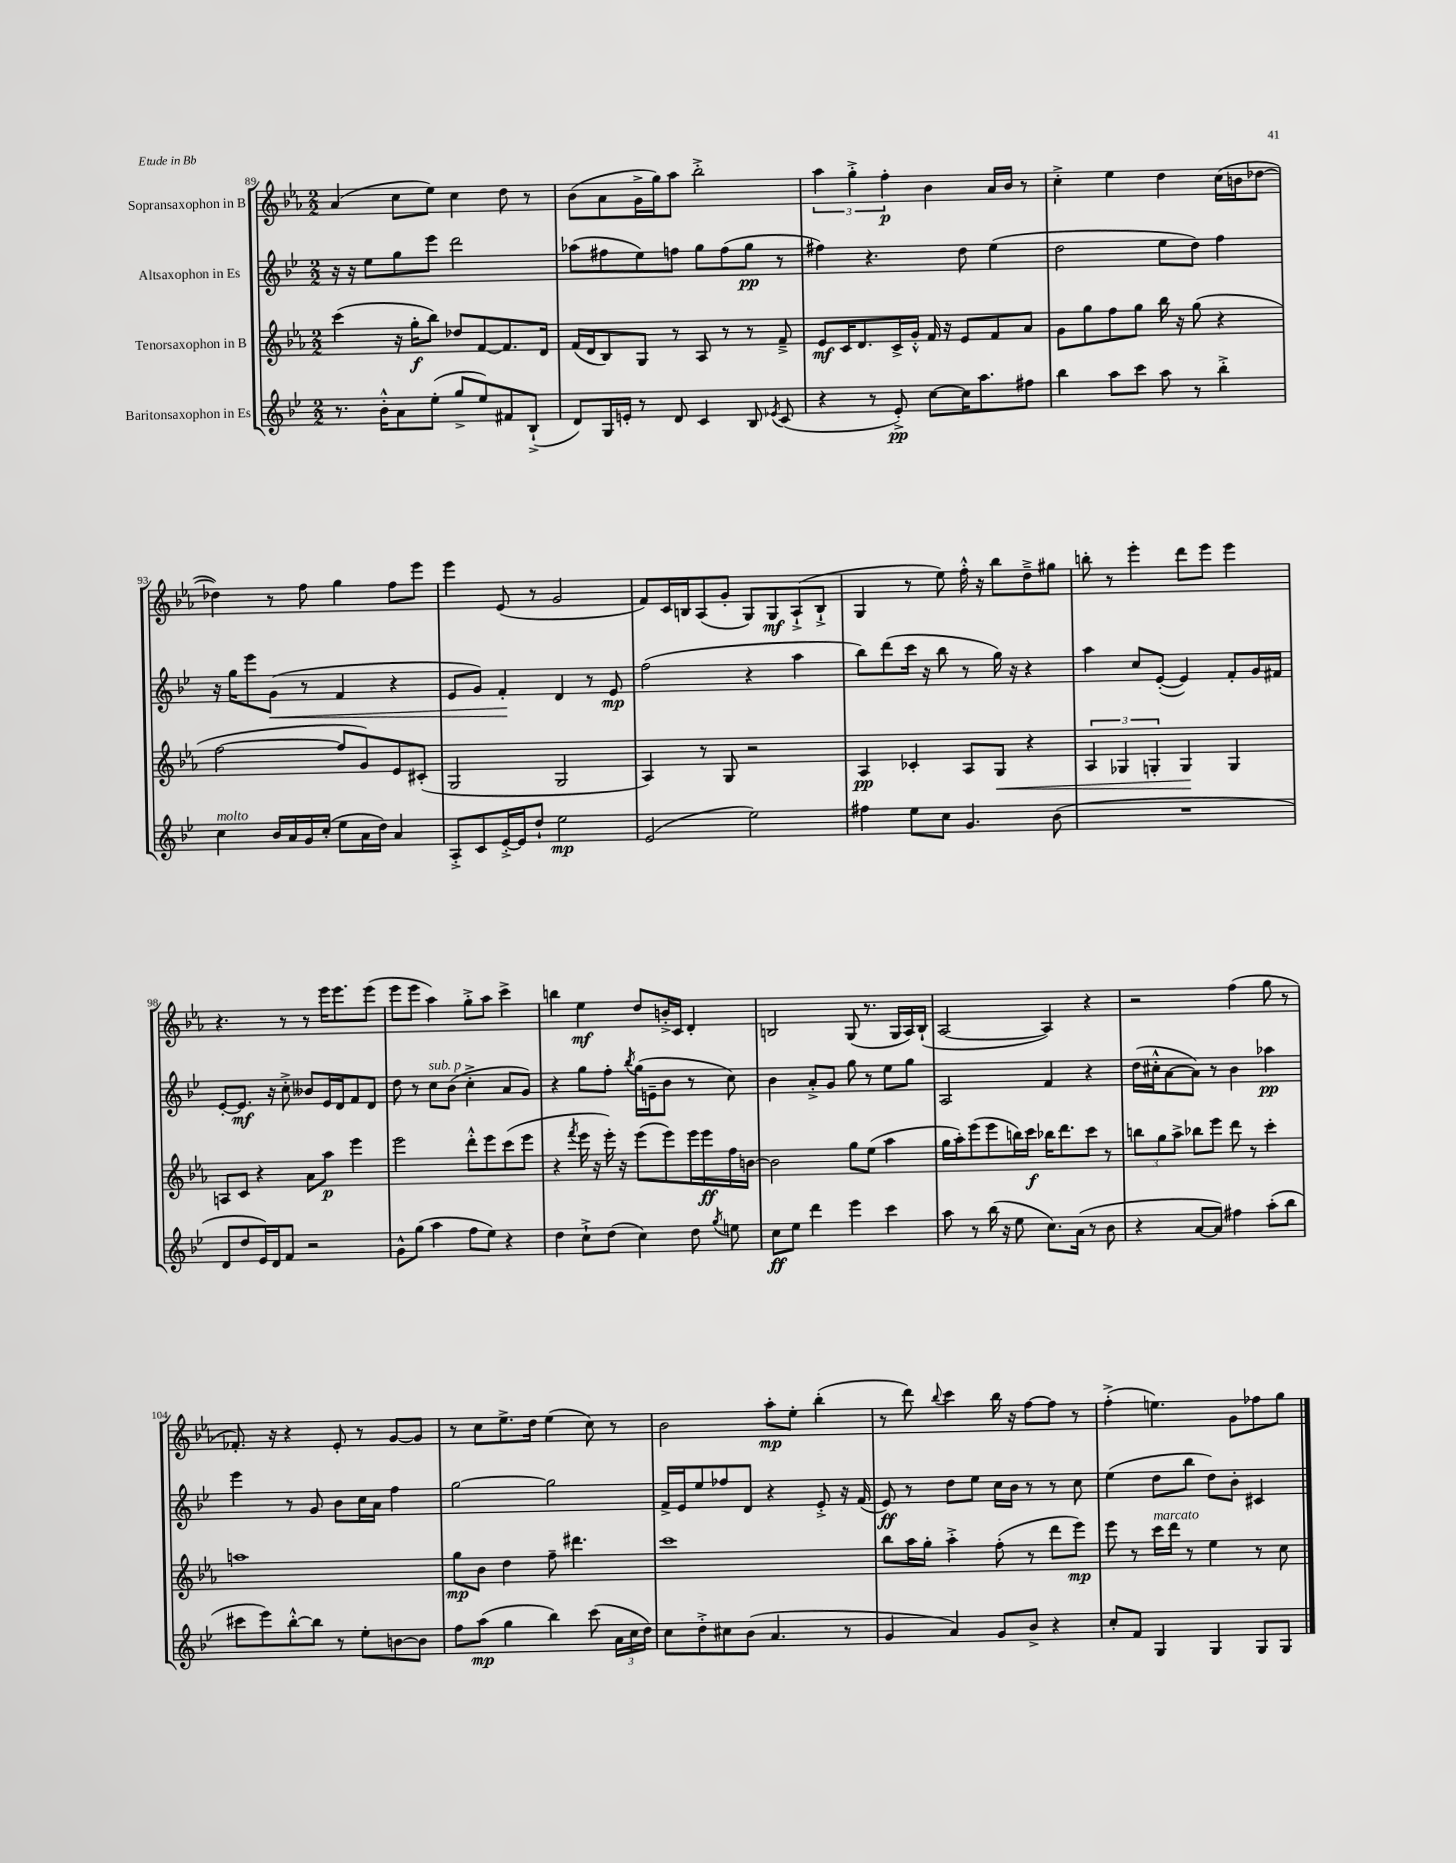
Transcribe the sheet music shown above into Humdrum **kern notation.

**kern	**kern	**kern	**kern
*staff4	*staff3	*staff2	*staff1
*clefG2	*clefG2	*clefG2	*clefG2
*k[b-e-]	*k[b-e-a-]	*k[b-e-]	*k[b-e-a-]
*M2/2	*M2/2	*M2/2	*M2/2
8.r	(4ccc	16r	(4a-
.	.	16r	.
.	.	8ee-	.
16b-'^^	.	.	.
8a	16r	8gg	8cc
.	16gg'	.	.
(8ee-'	8bb-)	8eee-	8ee-)
8gg^	8dd-	2ddd	4cc
8ee-)	[8f	.	.
8f#	8.f]	.	8dd
(8B-`^	.	.	8r
.	16d	.	.
=	=	=	=
8d)	(16f	(8aa-	(8b-
.	16d	.	.
16G	8B-)	8ff#	8a-
16e'	.	.	.
8r	8G	8ee-)	16g^
.	.	.	16gg)
8d	8r	8ff	8aa-
4c	8A-	8gg	2bb-'^
.	8r	(8ff	.
8B-	8r	8gg	.
8qe-	.	.	.
(8c	8f~^	8r	.
=	=	=	=
4r	8e-	4ff#)	6aa-
.	16c	.	.
.	.	.	6gg'^
.	8.d	.	.
8r	.	4.r	.
.	.	.	6ff'
8e-'^)	16c^	.	.
.	16g'^^	.	.
[8cc	16f	.	4b-
.	16r	.	.
16cc]	8e-	8dd	.
8.aa	.	.	.
.	8f	(4ee-	16a-
.	.	.	16b-
8ff#	8a-	.	8r
=	=	=	=
4bb-	8g	2dd	4cc'^
.	8gg	.	.
8aa	8ff	.	4ee-
8ccc	8gg	.	.
8aa	16bb-	8ee-	4dd
.	16r	.	.
8r	(8gg	8dd)	.
4bb-'^	4r	4ff	(16cc
.	.	.	16b
.	.	.	[8dd-
=	=	=	=
4cc	[2ff	16r	4dd-])
.	.	16gg	.
.	.	8eee-	.
16b-	.	(8g	8r
16a	.	.	.
16g	.	8r	8ff
(16cc'	.	.	.
8ee-	8ff]	4f	4gg
16a	8g)	.	.
16dd)	.	.	.
4a	8e-	4r	8ff
.	(8c#'	.	8eee-
=	=	=	=
8A'^	2G	8e-	4eee-
8c	.	8g)	.
[16e-'^	.	4f'	(8e-
16e-]	.	.	.
8dd`	.	.	8r
2ee-	2G	4d	2g
.	.	8r	.
.	.	8e-	.
=	=	=	=
(2e-	4A-)	(2ff	8f)
.	.	.	16c
.	.	.	16B
.	8r	.	(8A-
.	8G	.	8g'
2ee-)	2r	4r	8G)
.	.	.	8G
.	.	4aa	(8A-`^
.	.	.	8B`^
=	=	=	=
4ff#	4A-	8bb-)	4G
.	.	(8ddd	.
8ee-	4c-'	16ccc	8r
.	.	16r	.
8cc	.	8bb-	8ee-)
4.g	8A-	8r	16ff'^^
.	.	.	16r
.	8G	16gg)	8bb-
.	.	16r	.
.	4r	4r	8dd~^
(8b-	.	.	8gg#
=	=	=	=
1r	6A-	4aa	8bb'
.	.	.	8r
.	6G-	.	.
.	.	8cc	4eee-'
.	6G'	.	.
.	.	([8e-'	.
.	4G	4e-])	8ddd
.	.	.	8eee-
.	4G	8f'	4eee-
.	.	16g	.
.	.	16f#	.
=	=	=	=
8d	8A	[8e-'	4.r
8dd	8c	8.e-]	.
16e-)	4r	.	.
16d	.	16r	.
8f	.	8cc'^	8r
2r	8a-	8b--	8r
.	8aa-	16e-	16eee-
.	.	16d	8.eee-
.	4eee-	8f	.
.	.	8d	(8eee-
=	=	=	=
8g^^	2eee-	8dd	8eee-
(8gg	.	8r	8eee-
4aa	.	8cc	4aa-)
.	.	(8b-	.
8ff	8ddd'^^	4cc'^	8gg'^
8ee-)	8eee-	.	8aa-
4r	(8ccc	8a	4ccc^
.	8eee-	8g)	.
=	=	=	=
4dd	4r	4r	4bb
.	8qfff	.	.
8cc`^	16eee-	8gg	4ee-
.	16r	.	.
(8dd	16eee-')	8ff'	.
.	16r	.	.
.	.	8qbb-	.
4cc)	(8eee-	(16gg	8dd
.	.	16e~	.
.	8eee-)	8b-	16b'^
.	.	.	16c
8dd	16eee-	8r	4d'
.	16eee-	.	.
8qgg	.	.	.
8ee	16ff	8cc)	.
.	[16b	.	.
=	=	=	=
8cc	2b]	4b-	2B
8ee-	.	.	.
4ddd	.	8a'^	.
.	.	8g	.
4eee-	8gg	8gg	(8G
.	(8ee-	8r	8.r
4ccc	4aa-	8ee-	.
.	.	.	16G
.	.	8gg	16A-)
.	.	.	(16B`
=	=	=	=
8aa	16gg	2A	[2A-
.	16aa-')	.	.
8r	(8eee-	.	.
(16bb-	8eee-	.	.
16r	.	.	.
8ee-	16bb)	.	.
.	16ccc	.	.
8.cc)	16bb-	4f	4A-])
.	8.ddd	.	.
(16a	.	.	.
8r	8ccc	4r	4r
8b-	8r	.	.
=	=	=	=
4r	12bb	(16dd	2r
.	.	16cc#'^^	.
.	12gg	.	.
.	.	[8a	.
.	12aa-^	.	.
[8a	8bb-	8a])	.
8a])	8eee-	8r	.
4ff#	8ddd	4b-	(4ff
.	8r	.	.
(8aa'	4ccc'	4aa-	8gg
8bb-	.	.	8r
=	=	=	=
8ccc#	1aa	4eee-	8.f-')
8eee-)	.	.	.
.	.	.	16r
[8bb-'^^	.	8r	4r
8bb-]	.	8g	.
8r	.	8b-	8e-'
8ee-'	.	16cc	8r
.	.	16a	.
[8b	.	4ff	[8g
8b]	.	.	8g]
=	=	=	=
8ff	8gg	[2gg	8r
(8aa	8b-	.	8cc
4gg	4dd	.	8.ee-^
.	.	.	16dd
4bb-)	8ff~	2gg]	(4ee-
.	4.ddd#	.	.
(8ccc	.	.	8cc)
24a	.	.	8r
24cc	.	.	.
24dd)	.	.	.
=	=	=	=
8cc	1ccc	16f^	2b-
.	.	16e-	.
8dd'^	.	8ee-	.
8cc#	.	8ff-	.
(8b-	.	8d	.
4.a	.	4r	8aa-'
.	.	.	8ee-'
.	.	8e-'^	(4bb-'
8r	.	16r	.
.	.	(16f	.
=	=	=	=
4g	8bb-	8e-)	8r
.	16aa-	8r	8ddd)
.	16gg'	.	.
.	.	.	8qqbb-
4a)	4aa-'^	8dd	4ccc
.	.	8ee-	.
8g	(8ff'	16cc	16bb-
.	.	16b-	16r
8b-^	8r	8r	[8ff
4r	8ddd	8r	8ff]
.	8eee-)	8cc	8r
=	=	=	=
8cc'	8eee-	(4ee-	(4ff'^
8f	8r	.	.
4G	16ccc	8dd	4.ee)
.	16ddd	.	.
.	8r	8bb-	.
4G	4ee-	8dd)	.
.	.	8b-'	8g
8G	8r	4c#	8ff-
8G	8cc	.	8gg
==	==	==	==
*-	*-	*-	*-
